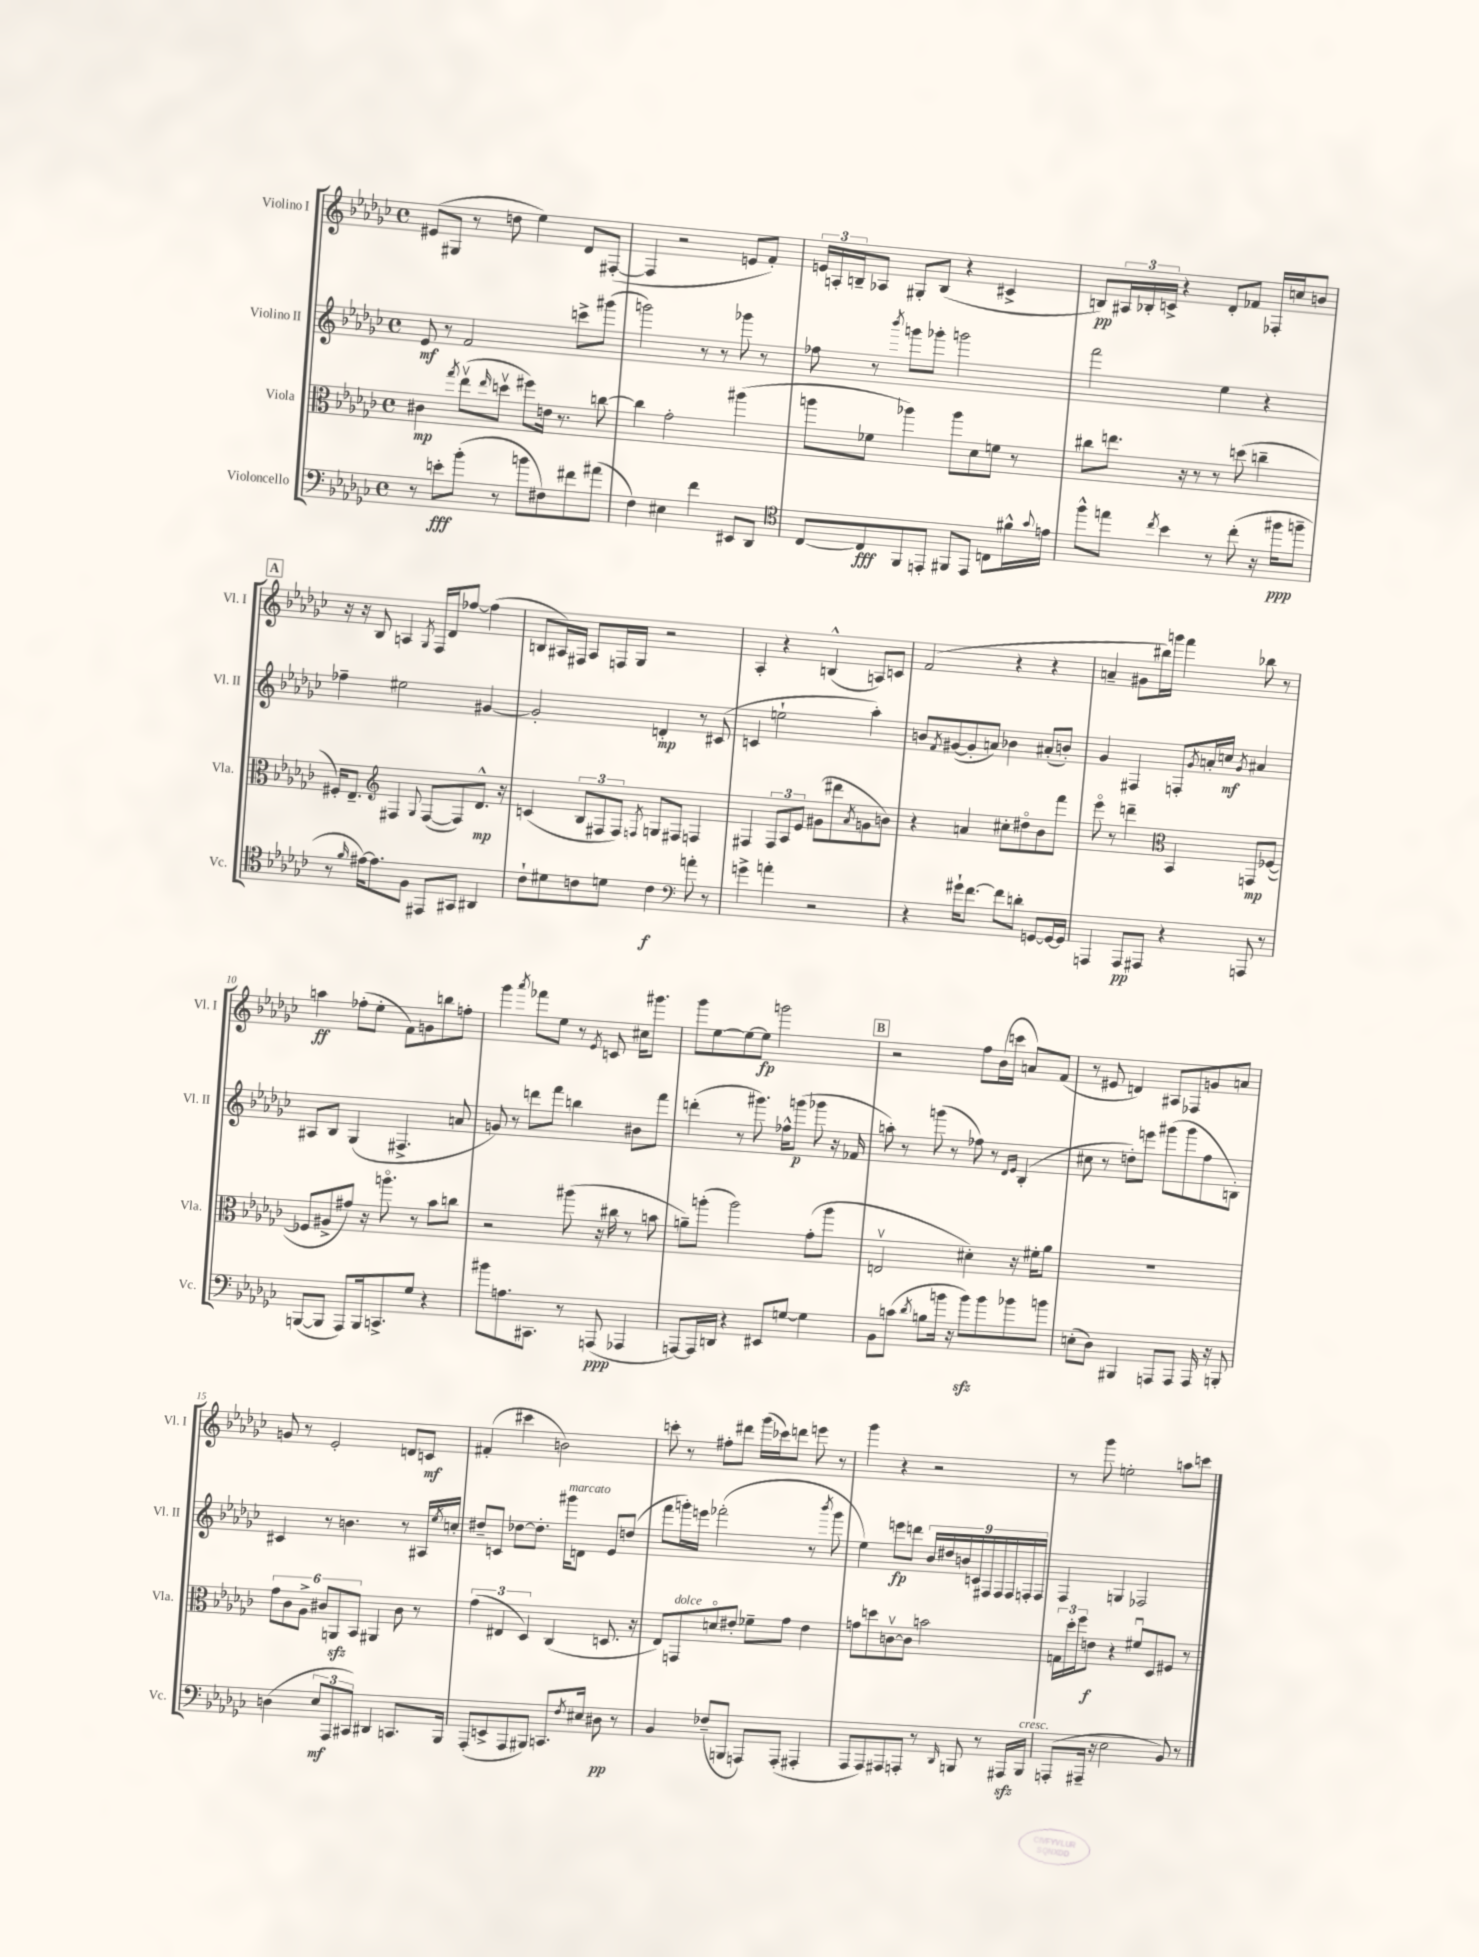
<<
\new StaffGroup <<
\new Staff = "s0" \with { instrumentName = "Violino I" shortInstrumentName = "Vl. I" } {
    \clef treble \key ges \major \defaultTimeSignature \time 4/4
    eis'8( gis8 r8 d''8 ees''4) des'8 fis8~-.( |
    fis4 r2 e'8 f'8-.) |
    \tuplet 3/2 { e'16 a16-. b16-- } aes8 gis8-. b8( r4 cis'4-> |
    b8\pp) \tuplet 3/2 { ais16 bes16-. c'16-> } r4 des'8-. fes'8 fes16-. c''16 b'8 |
    \mark \markup { \box "A" } r16 r16 bes8 a4 \acciaccatura { ges8 } f16 des'16 fes''8~ fes''4( |
    b8 ais16) fis16 ais8 f16 ges16 r2 |
    aes4-. r4 b4-^( a8) c'8 |
    f'2( r4 r4 |
    a'4-- gis'8 bis''16) g'''16 f'''4 bes''8 r8 |
    a''4\ff fes''8-.( ees''8-. f'8) g'8 b''8 f''8-. |
    ges'''4 \acciaccatura { aes'''8 } fes'''8 ees''8 r8 \acciaccatura { ees'8 } c'8 cis''16 gis'''8. |
    ges'''8 ees''8~ ees''8~ ees''8\fp g'''2 |
    \mark \markup { \box "B" } r2 f''8 bes'16( c'''16 a'8) f'8( |
    r8 eis'8 d'4) ais8 fes8 g'8 a'8 |
    g'8 r8 ees'2-. d'8 c'8\mf |
    fis'4-.( cis'''4 b'2) |
    c'''8-. r8 fis''8-. dis'''8 ges'''16( ces'''16) d'''8 e'''8 r8 |
    ges'''4 r4 r2 |
    r8 ges'''8 e''2-. a''8 c'''8 \bar "|." |
}
\new Staff = "s1" \with { instrumentName = "Violino II" shortInstrumentName = "Vl. II" } {
    \clef treble \key ges \major \defaultTimeSignature \time 4/4
    ees'8\mf r8 f'2 c'''8-> gis'''8( |
    g'''2) r8 r8 ges'''8 r8 |
    fes''8 r8 \acciaccatura { bes'''8 } g'''8 ges'''8-. g'''2 |
    f'''2 ees''4 r4 |
    \mark \markup { \box "A" } fes''4-- eis''2 gis'4~ |
    gis'2-. d'4-.\mp r8 cis'8( |
    c'4 e''2-! aes''4-.) |
    b'8 \acciaccatura { f'8 } gis'8~( gis'8-. a'8) bes'4 ais'8-.( b'8-.) |
    ges'4 fis4 f8-. \acciaccatura { ges'8 } a'16-. c''16\mf \acciaccatura { ges'8 } ais'4 |
    ais8 bes8 ges4( fis4.-> a'8 |
    g'8) r8 d'''8 f'''8 b''4 bis'8 f'''8 |
    d'''4-.( r8 gis'''8.) fes''16-^ g'''8\p( ges'''8 r16 fes'16 |
    \mark \markup { \box "B" } a''8-.) r8 g'''8( r8 fes''8) r8 \grace { des'16 ees'16 } bes4-.( |
    cis''8 r8 d''8-.) e'''8 gis'''8( gis'''8 f''8 b8-.) |
    cis'4 r8 b'4. r8 ais16 \acciaccatura { ees''8 } c''16-. |
    dis''8-- c'8 des''8~ des''8.-. gis'''16^\markup { \italic "marcato" } d'8 ees'8 d''8( |
    f'''8 g'''16-.) e'''16 fes'''2-.( r8 \acciaccatura { bes'''8 } g'''8 |
    ees''4) e'''8\fp d'''8 \tuplet 9/8 { bes'16 dis''16 b'16 c'16 fis16 fis16 fis16 f16-. f16 } |
    f4 g4 fes2 \bar "|." |
}
\new Staff = "s2" \with { instrumentName = "Viola" shortInstrumentName = "Vla." } {
    \clef alto \key ges \major \defaultTimeSignature \time 4/4
    cis'4\mp \acciaccatura { ges''8 } ees''8\upbow( \grace { ees''16 } d''8\upbow fis''8) e'16 r8. c''8~ |
    c''4 ges'2-. ais''4( |
    a''8 fes'8 aes''4) aes''8 des'8 f'8 r8 |
    cis''8 e''8. r16 r8 r8 d''8( c''4-- |
    \mark \markup { \box "A" } fis16-.) ees8.-- \clef treble fis4 \appoggiatura { ges8 } fis8~( fis8) des'8.-^\mp r16 |
    c'4( \tuplet 3/2 { bes8 fis8 fis8) } \acciaccatura { f8 } g8 fis8 f4 |
    fis4 \tuplet 3/2 { fis8 aes8 ees'8 } gis'8( dis'''8 \acciaccatura { aes'8 } g'8 b'8) |
    r4 a'4 cis''8-. dis''8\flageolet bes'8 f'''8 |
    ees'''8\flageolet r8 d'''4-- \clef alto bes,4 g,8\mp fes8~( |
    fes8 ais8-> gis'8) r16 a''8.\flageolet r8 bes'8 c''8 |
    r2 ais''8( r16 cis''16 r8 b'8 |
    a'8--) a''8-.( a''2) ges'8-.( a''8 |
    \mark \markup { \box "B" } e2\upbow dis'4-.) r16 fis'16-. aes'8 |
    R1 |
    \tuplet 6/4 { ges'8 ces'8 aes8-> cis'8 a,8\sfz bes,8 } ais,4 cis'8 r8 |
    \tuplet 3/2 { ges'4( eis4 des4) } ces4( d8. r16 |
    ees8) g,8^\markup { \italic "dolce" } d'8\flageolet eis'8-. fes'8-- ges'8 eis'4 |
    g'8 d''8 c'8~\upbow c'8 b'2 |
    \tuplet 3/2 { g16 des''16-. f''16 } e'8\f r4 fis'8\downbow des8 fis8 r8 \bar "|." |
}
\new Staff = "s3" \with { instrumentName = "Violoncello" shortInstrumentName = "Vc." } {
    \clef bass \key ges \major \defaultTimeSignature \time 4/4
    r8 e'8-.\fff bes'8-.( r8 b'8 fis8) fis'8 ais'8( |
    f4) eis4 f'4 eis,8 des,8 |
    \clef tenor ces8~ ces8\fff f,8 e,8-. fis,8 e,8 c8 fis'16-^ \appoggiatura { ges'8 } e'16 |
    f''8-^ e''8 \acciaccatura { ces''8 } bes'4 r8 ces''8-.( r16 fis''16\ppp f''8-- |
    \mark \markup { \box "A" } r8 \grace { f'16 } eis'16~) eis'8. f8 eis,8 gis,8 ais,4 |
    ces'8-! dis'8 c'8 d'8 c'4\f \clef bass a'8-. r8 |
    g'4-> a'4-. r2 |
    r4 gis'16-! f'8.~ f'8 d'8-. g,8~ g,16~ g,16 |
    a,,4 a,,8\pp ais,,8 r4 a,,8 r8 |
    b,,8~( b,,8 aes,,8) b,,16 c,8.-> ges8 r4 |
    bis'8 a8. cis,8. r8 a,,8\ppp( aes,,4 |
    a,,8~) a,,16 d,16 r4 eis,8 g8~ g4 |
    \mark \markup { \box "B" } bes,8 c'8( \acciaccatura { des'8 } b8 b'16 r16 b'8\sfz) b'8 bes'8 b'8 |
    e8-.( des8) bis,,4 a,,8 a,,8 a,,16 r16 b,,8-. |
    d4( \tuplet 3/2 { ees8\mf aes,,8 cis,8) } dis,4 c,8. bes,,16 |
    aes,,8-.( e,8-> aes,,8 bis,,8) c,8. \acciaccatura { f8 } eis16 dis8\pp r8 |
    bes,4 fes8--( b,,8 a,,8) a,,8-.( ais,,4-. |
    aes,,8 aes,,8) ais,,8 a,,8-. r8 \grace { des,16 } b,,8 r8 ais,,16\sfz b,,16^\markup { \italic "cresc." } |
    a,,8-.( ais,,16-- r16 ees2 bes,8) r8 \bar "|." |
}
>>
>>
